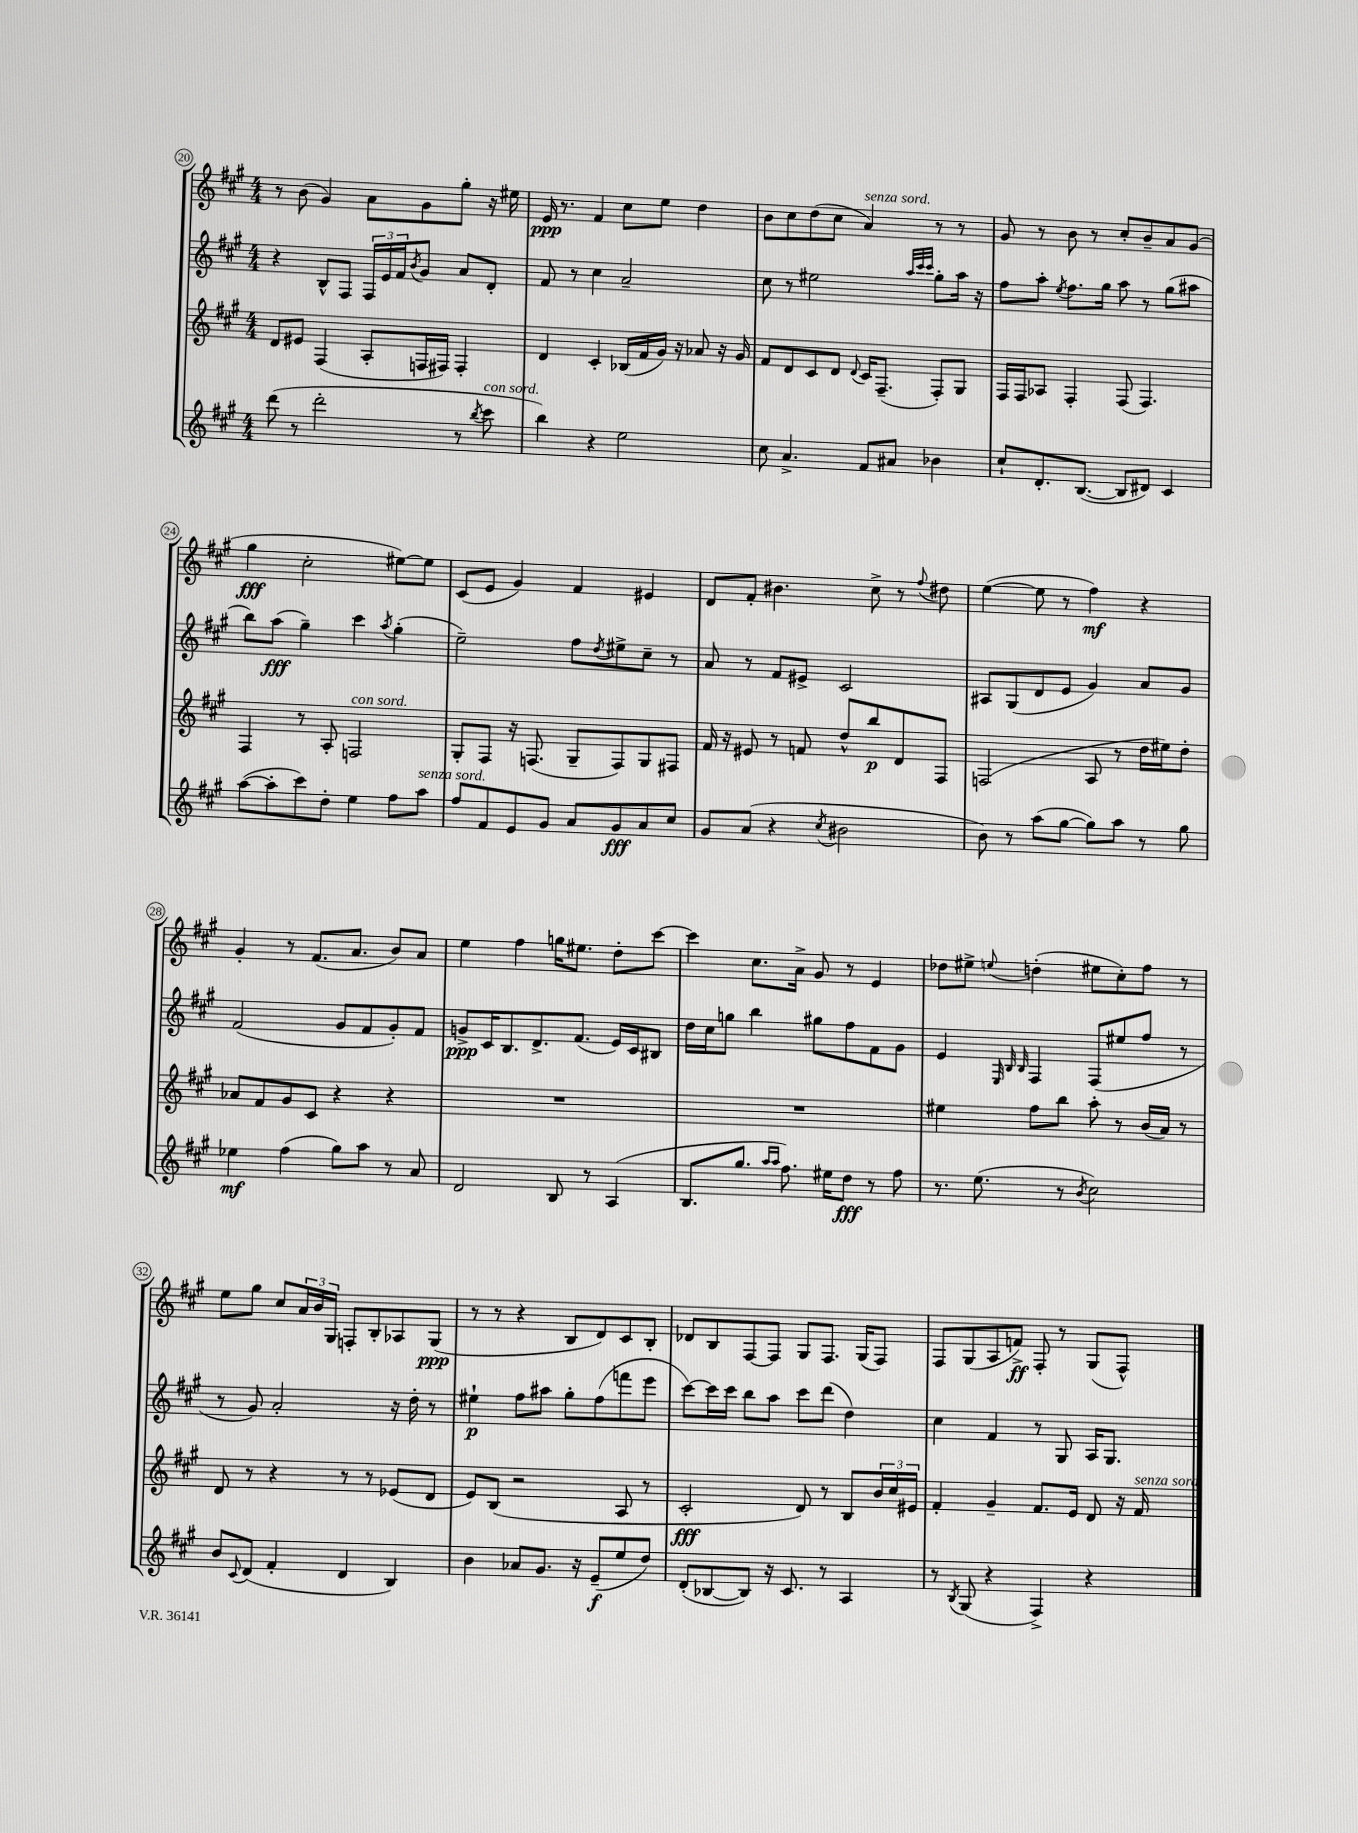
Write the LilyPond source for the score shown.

<<
\new StaffGroup <<
\new Staff = "s0" {
    \clef treble \key a \major \numericTimeSignature \time 4/4
    r8 b'8( gis'4) a'8 gis'8 gis''8-. r16 eis''16 |
    e'16\ppp r8. fis'4 cis''8 e''8 d''4 |
    b'8 cis''8 d''8( cis''8 a'4^\markup { \italic "senza sord." }) r8 r8 |
    gis'8 r8 b'8 r8 cis''8-. b'8-- a'8 gis'8( |
    gis''4\fff cis''2-. eis''8~) eis''8 |
    cis'8( e'8 gis'4) fis'4 eis'4 |
    d'8 fis'8-. bis'4. cis''8-> r8 \appoggiatura { fis''8 } dis''8 |
    e''4~( e''8 r8 fis''4\mf) r4 |
    gis'4-. r8 fis'8.( a'8. b'8) a'8 |
    e''4 fis''4 g''16 eis''8. d''8-. cis'''8~ |
    cis'''4 cis''8. a'16-> gis'8 r8 e'4 |
    des''8 eis''8-> \appoggiatura { e''8 } d''4-.( eis''8 cis''8-.) fis''8 r8 |
    e''8 gis''8 cis''8 \tuplet 3/2 { a'16 b'16 gis16 } f8-. b8-. aes8 gis8\ppp( |
    r8 r8 r4 b8 d'8) cis'8 b8-. |
    des'8 b8 fis8~ fis8 gis8 fis8. gis16( fis8) |
    fis8 gis8( a8 f'8->\ff) fis8-. r8 gis8( fis8-^) \bar "|." |
}
\new Staff = "s1" {
    \clef treble \key a \major \numericTimeSignature \time 4/4
    r4 b8-^ fis8 \tuplet 3/2 { fis16 e'16 fis'16 } \acciaccatura { b'8 } gis'8 a'8 d'8-. |
    fis'8 r8 cis''4 a'2-- |
    cis''8 r8 eis''2 \grace { a''32 cis'''32 cis'''32 } gis''8-. a''16 r16 |
    fis''8 a''8-. \acciaccatura { e''8 } fis''8. gis''16 a''8 r8 gis''8( ais''8 |
    b''8) a''8\fff( gis''4--) cis'''4 \acciaccatura { a''8 } gis''4-.( |
    e''2--) fis''8 \acciaccatura { d''8 } eis''8-> cis''8-- r8 |
    a'8 r8 fis'8 eis'8-> cis'2 |
    ais8 gis8( d'8 e'8 gis'4) a'8 gis'8 |
    fis'2( gis'8 fis'8 gis'8-.) fis'8 |
    g'8->\ppp cis'16 b8. d'8.-> fis'8.( e'16) cis'16 bis8 |
    d''16 cis''16 g''8 b''4 gis''8 fis''8 fis'8 gis'8 |
    e'4 \grace { e32 b32 b32 } fis4 fis8( eis''8 fis''8 r8 |
    r8 gis'8) a'2-. r16 d''16-. r8 |
    eis''4-!\p fis''8 ais''8 gis''8-. fis''8( f'''8 e'''8 |
    cis'''8~) cis'''16 cis'''16 b''8 a''8 cis'''8 d'''8( d''4) |
    cis''4 fis'4 r8 gis8 a16 gis8. \bar "|." |
}
\new Staff = "s2" {
    \clef treble \key a \major \numericTimeSignature \time 4/4
    d'8 eis'8 fis4( a8-. f16 fis16) fis4-. |
    d'4 cis'4-. bes16( fis'16 gis'16) r16 aes'8 r16 gis'16 |
    fis'8 d'8 cis'8 d'8 \appoggiatura { d'8 } cis'16 fis8.--( fis8-.) gis8 |
    fis16 fis16 aes8 fis4-. fis8( fis4.) |
    fis4 r8 a8-. f2^\markup { \italic "con sord." } |
    gis8-. fis8 r16 f8.( gis8-- f8) gis8 fis8 |
    fis'16 r16 eis'8 r8 f'8 d''8-^ b''8\p d'8 fis8 |
    f2( a8 r8 d''16 eis''16) d''8-. |
    aes'8 fis'8 gis'8 cis'8 r4 r4 |
    R1 |
    R1 |
    eis''4 fis''8 b''8 a''8-. r8 b'16( a'16) r8 |
    d'8 r8 r4 r8 r8 ees'8( d'8 |
    e'8) b8( r2 a8 r8 |
    cis'2-.\fff d'8) r8 b8 \tuplet 3/2 { b'16 cis''16 eis'16 } |
    fis'4-. gis'4-- fis'8. e'16 d'8 r16 fis'16^\markup { \italic "senza sord." } \bar "|." |
}
\new Staff = "s3" {
    \clef treble \key a \major \numericTimeSignature \time 4/4
    d'''8( r8 d'''2-. r8 \acciaccatura { b''8 } cis'''8^\markup { \italic "con sord." } |
    b''4) r4 e''2 |
    cis''8 a'4.-> fis'8 ais'8 bes'4 |
    cis''8-! d'8.-. b8.~( b8 dis'8) cis'4 |
    a''8~( a''8-. cis'''8) d''8-. e''4 fis''8 a''8^\markup { \italic "senza sord." } |
    fis''8 fis'8 e'8 gis'8 a'8 gis'8\fff a'8 cis''8 |
    gis'8 a'8( r4 \acciaccatura { cis''8 } bis'2 |
    b'8) r8 a''8( gis''8~ gis''8) a''8 r8 gis''8 |
    ees''4\mf fis''4( gis''8) a''8 r8 a'8 |
    d'2 b8 r8 a4( |
    b8. gis''8. \grace { a''16 a''16 } fis''8.) eis''16 d''8\fff r8 fis''8 |
    r8. e''8.( r8 \acciaccatura { b'8 } cis''2) |
    b'8 \appoggiatura { cis'8 } d'8( fis'4-. d'4 b4) |
    b'4 aes'8 gis'8. r16 e'8--\f( e''8 d''8) |
    d'8-.( bes8~ bes8) r16 cis'8. r8 a4 |
    r8 \acciaccatura { b8 } gis8( r4 fis4->) r4 \bar "|." |
}
>>
>>
\layout { \context { \Score currentBarNumber = #20 \override BarNumber.stencil = #(make-stencil-circler 0.1 0.3 ly:text-interface::print) } }
